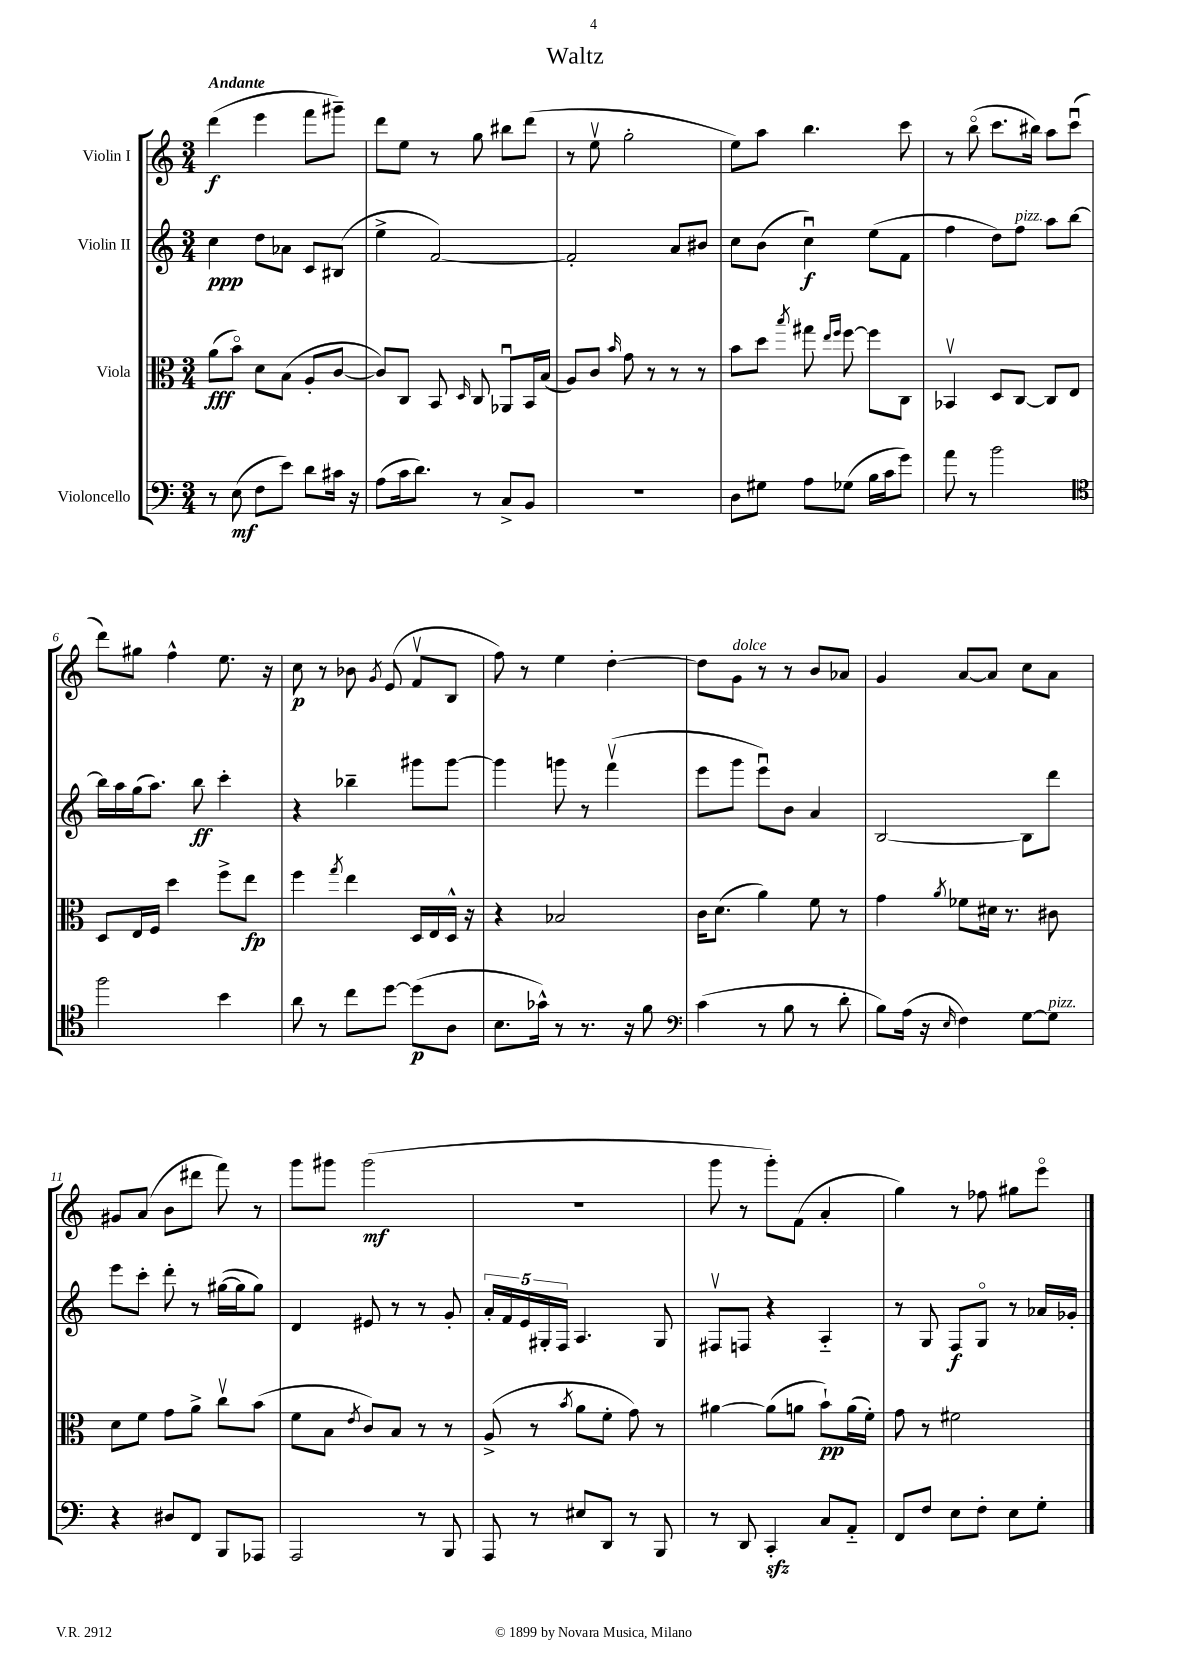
\header { title = "Waltz" }
<<
\new StaffGroup <<
\new Staff = "s0" \with { instrumentName = "Violin I" } {
    \clef treble \key c \major \numericTimeSignature \time 3/4 \tempo "Andante"
    \autoBeamOff d'''4\f( e'''4 f'''8[ gis'''8]--) |
    d'''8[ e''8] r8 g''8 bis''8[ d'''8]( |
    r8 e''8\upbow g''2-. |
    e''8[) a''8] b''4. c'''8 |
    r8 b''8\flageolet( c'''8.[ bis''16]) a''8[ c'''8]\downbow( |
    d'''8[) gis''8] f''4-^ e''8. r16 |
    c''8\p r8 bes'8 \acciaccatura { g'8 } e'8( f'8[\upbow b8] |
    f''8) r8 e''4 d''4~-. |
    d''8[ g'8]^\markup { \italic "dolce" } r8 r8 b'8[ aes'8] |
    g'4 a'8[~ a'8] c''8[ a'8] |
    gis'8[ a'8]( b'8[ dis'''8] f'''8) r8 |
    g'''8[ gis'''8] gis'''2\mf( |
    R2. |
    g'''8 r8 g'''8[-.) f'8]( a'4-. |
    g''4) r8 fes''8 gis''8[ e'''8]\flageolet \bar "|." |
}
\new Staff = "s1" \with { instrumentName = "Violin II" } {
    \clef treble \key c \major \numericTimeSignature \time 3/4
    \autoBeamOff c''4\ppp d''8[ aes'8] c'8[ bis8]( |
    e''4-> f'2~) |
    f'2-. a'8[ bis'8] |
    c''8[ b'8]( c''4\downbow\f) e''8[( f'8] |
    f''4 d''8[) f''8]^\markup { \italic "pizz." } a''8[ b''8]~ |
    b''16[ a''16 g''16( a''8.]) b''8\ff c'''4-. |
    r4 bes''4-- gis'''8[ gis'''8]~ |
    gis'''4 g'''8 r8 f'''4\upbow( |
    e'''8[ g'''8] e'''8[\downbow) b'8] a'4 |
    b2~ b8[ d'''8] |
    e'''8[ c'''8]-. d'''8-. r8 gis''16[~( gis''16 gis''8]) |
    d'4 eis'8 r8 r8 g'8-. |
    \tuplet 5/4 { a'16[-. f'16 e'16 gis16-. f16] } a4. gis8 |
    fis8[\upbow f8] r4 a4-_ |
    r8 g8 f8[\f g8]\flageolet r8 aes'16[ ges'16]-. \bar "|." |
}
\new Staff = "s2" \with { instrumentName = "Viola" } {
    \clef alto \key c \major \numericTimeSignature \time 3/4
    \autoBeamOff a'8[\fff( b'8]\flageolet) d'8[ b8]( a8[-. c'8]~ |
    c'8[) c8] b,8 \grace { d16 } c8 aes,8[\downbow b,16 b16]( |
    a8[) c'8] \grace { b'16 } g'8 r8 r8 r8 |
    b'8[ d''8] \acciaccatura { b''8 } gis''8 \grace { e''16[ f''16] } f''8~ f''8[ c8] |
    bes,4\upbow d8[ c8]~ c8[ e8] |
    d8[ e16 f16] d''4 f''8[-> e''8]\fp |
    f''4 \acciaccatura { g''8 } e''4 d16[ e16 d16]-^ r16 |
    r4 bes2 |
    c'16[ d'8.]( a'4) f'8 r8 |
    g'4 \acciaccatura { a'8 } fes'8[ dis'16] r8. cis'8 |
    d'8[ f'8] g'8[ a'8]-> c''8[\upbow b'8]( |
    f'8[ b8] \acciaccatura { e'8 } c'8[) b8] r8 r8 |
    a8->( r8 \acciaccatura { b'8 } a'8[ f'8]-. g'8) r8 |
    ais'4~ ais'8[( a'8] b'8[-!\pp) a'16( f'16]-.) |
    g'8 r8 fis'2 \bar "|." |
}
\new Staff = "s3" \with { instrumentName = "Violoncello" } {
    \clef bass \key c \major \numericTimeSignature \time 3/4
    \autoBeamOff r8 e8\mf( f8[ e'8]) d'8[ cis'16] r16 |
    a8[( c'16 d'8.]) r8 c8[-> b,8] |
    R2. |
    d8[ gis8] a8[ ges8]( b16[ c'16 g'8]) |
    a'8 r8 b'2 |
    \clef tenor f''2 b'4 |
    a'8 r8 c''8[ d''8]~ d''8[\p( a8] |
    b8.[ ges'16]-^) r8 r8. r16 f'8 |
    \clef bass c'4( r8 b8 r8 d'8-. |
    b8[) a16]( r16 \grace { e16 } f4) g8[~ g8]^\markup { \italic "pizz." } |
    r4 dis8[ f,8] b,,8[ aes,,8] |
    a,,2 r8 b,,8 |
    a,,8 r8 eis8[ d,8] r8 b,,8 |
    r8 d,8 c,4-.\sfz c8[ a,8]-_ |
    f,8[ f8] e8[ f8]-. e8[ g8]-. \bar "|." |
}
>>
>>
